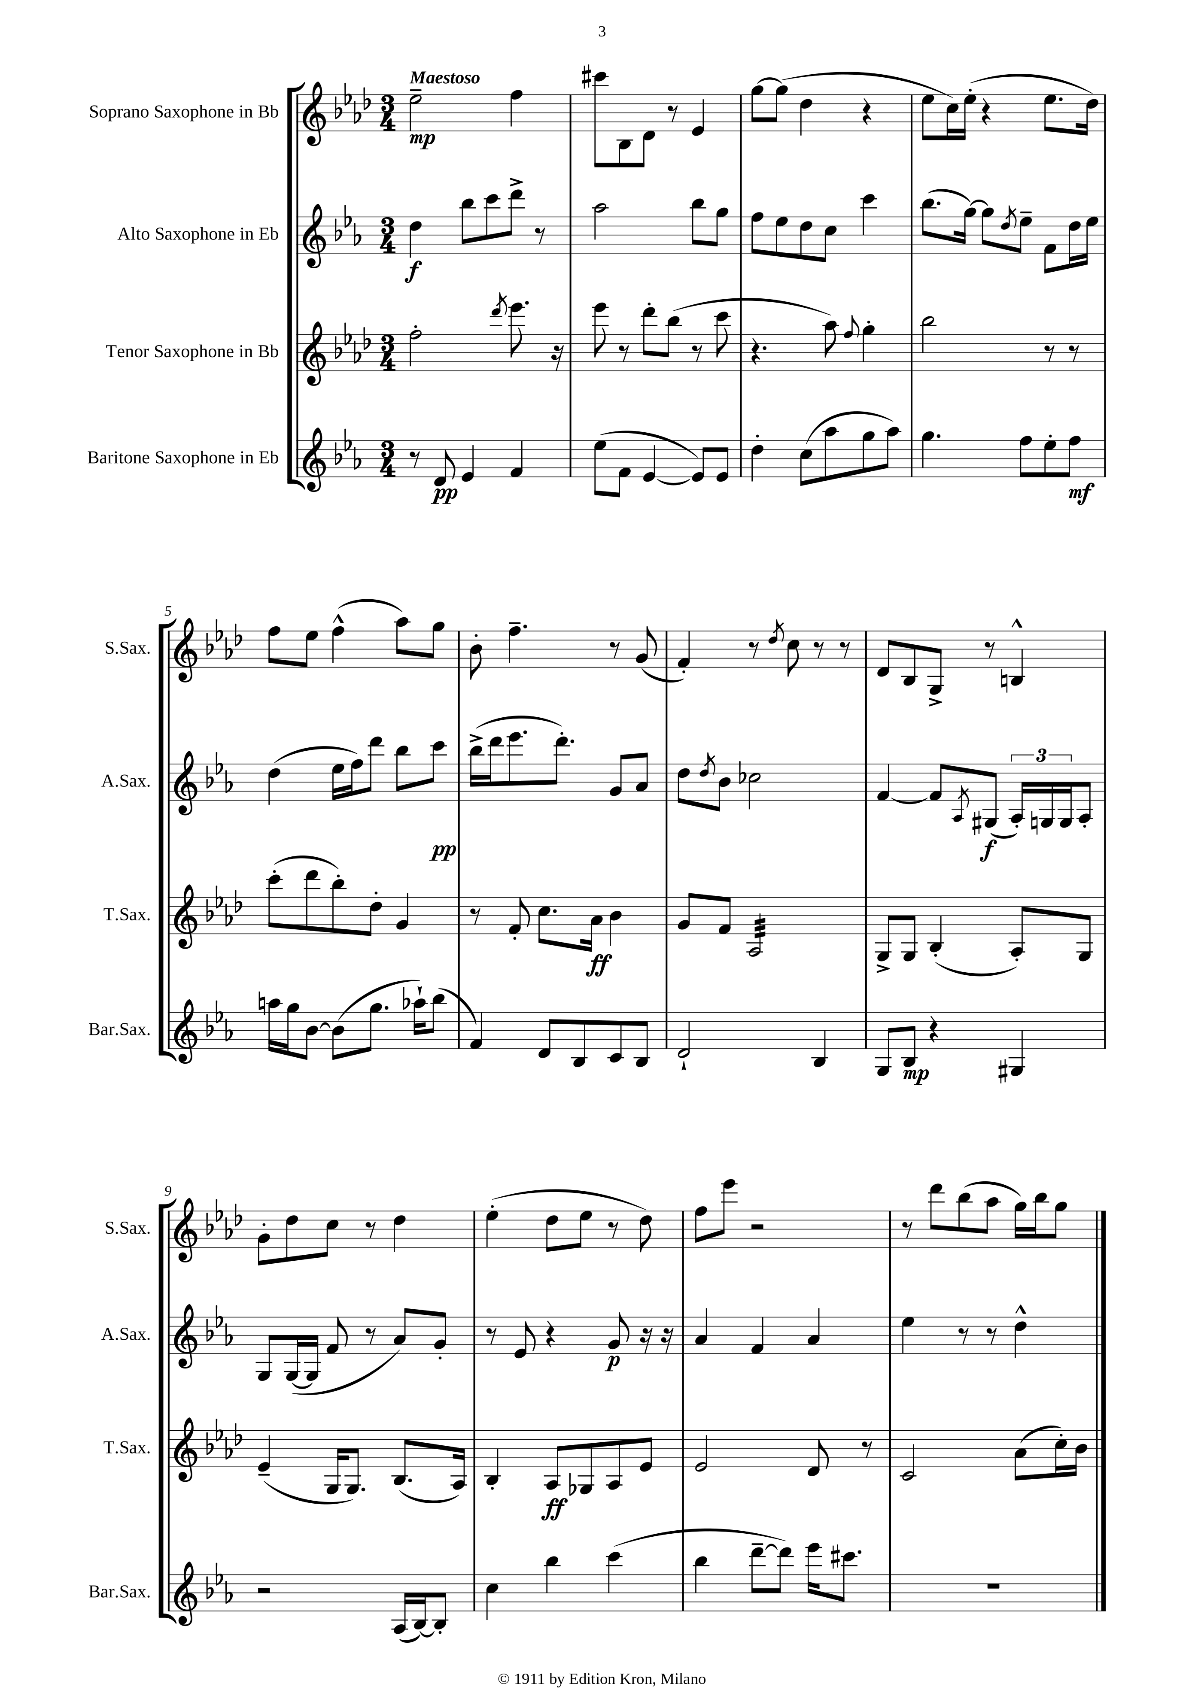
<<
\new StaffGroup <<
\new Staff = "s0" \with { instrumentName = "Soprano Saxophone in Bb" shortInstrumentName = "S.Sax." } {
    \clef treble \key aes \major \numericTimeSignature \time 3/4 \tempo "Maestoso"
    ees''2--\mp f''4 |
    cis'''8 bes8 des'8 r8 ees'4 |
    g''8~ g''8( des''4 r4 |
    ees''8 c''16) ees''16-.( r4 ees''8. des''16) |
    f''8 ees''8 f''4-^( aes''8) g''8 |
    bes'8-. f''4.-- r8 g'8( |
    f'4-.) r8 \acciaccatura { des''8 } c''8 r8 r8 |
    des'8 bes8 g8-> r8 b4-^ |
    g'8-. des''8 c''8 r8 des''4 |
    ees''4-.( des''8 ees''8 r8 des''8) |
    f''8 ees'''8 r2 |
    r8 des'''8 bes''8( aes''8 g''16) bes''16 g''8 \bar "|." |
}
\new Staff = "s1" \with { instrumentName = "Alto Saxophone in Eb" shortInstrumentName = "A.Sax." } {
    \clef treble \key ees \major \numericTimeSignature \time 3/4
    d''4\f bes''8 c'''8 d'''8-> r8 |
    aes''2 bes''8 g''8 |
    f''8 ees''8 d''8 c''8 c'''4 |
    bes''8.( g''16~) g''8 \acciaccatura { d''8 } ees''8-- f'8 d''16 ees''16 |
    d''4( ees''16 f''16) d'''8 bes''8 c'''8\pp |
    bes''16->( d'''16 ees'''8. d'''8.-.) g'8 aes'8 |
    d''8 \acciaccatura { d''8 } bes'8 ces''2 |
    f'4~ f'8 \acciaccatura { aes8 } gis8\f( \tuplet 3/2 { aes16-.) g16 g16 } aes8-. |
    g8 g16~( g16 f'8 r8 aes'8) g'8-. |
    r8 ees'8 r4 g'8\p r16 r16 |
    aes'4 f'4 aes'4 |
    ees''4 r8 r8 d''4-^ \bar "|." |
}
\new Staff = "s2" \with { instrumentName = "Tenor Saxophone in Bb" shortInstrumentName = "T.Sax." } {
    \clef treble \key aes \major \numericTimeSignature \time 3/4
    f''2-. \acciaccatura { des'''8 } ees'''8. r16 |
    ees'''8 r8 des'''8-. bes''8( r8 c'''8 |
    r4. aes''8) \appoggiatura { f''8 } g''4-. |
    bes''2 r8 r8 |
    c'''8-.( des'''8 bes''8-.) des''8-. g'4 |
    r8 f'8-. c''8. aes'16\ff bes'4 |
    g'8 f'8 aes2:32 |
    g8-> g8 bes4-.( aes8-.) g8 |
    ees'4--( g16 g8.) bes8.( aes16) |
    bes4-. aes8\ff ges8 aes8 ees'8 |
    ees'2 des'8 r8 |
    c'2 aes'8( c''16-.) bes'16 \bar "|." |
}
\new Staff = "s3" \with { instrumentName = "Baritone Saxophone in Eb" shortInstrumentName = "Bar.Sax." } {
    \clef treble \key ees \major \numericTimeSignature \time 3/4
    r8 d'8\pp ees'4 f'4 |
    ees''8( f'8 ees'4~ ees'8) ees'8 |
    d''4-. c''8( aes''8 g''8 aes''8) |
    g''4. f''8 ees''8-. f''8\mf |
    a''16 g''16 bes'8~ bes'8( g''8. aes''16-!) bes''8( |
    f'4) d'8 bes8 c'8 bes8 |
    d'2-! bes4 |
    g8 bes8\mp r4 gis4 |
    r2 aes16( bes16~) bes8-. |
    c''4 bes''4 c'''4( |
    bes''4 d'''8~-- d'''8) ees'''16 cis'''8. |
    R2. \bar "|." |
}
>>
>>
